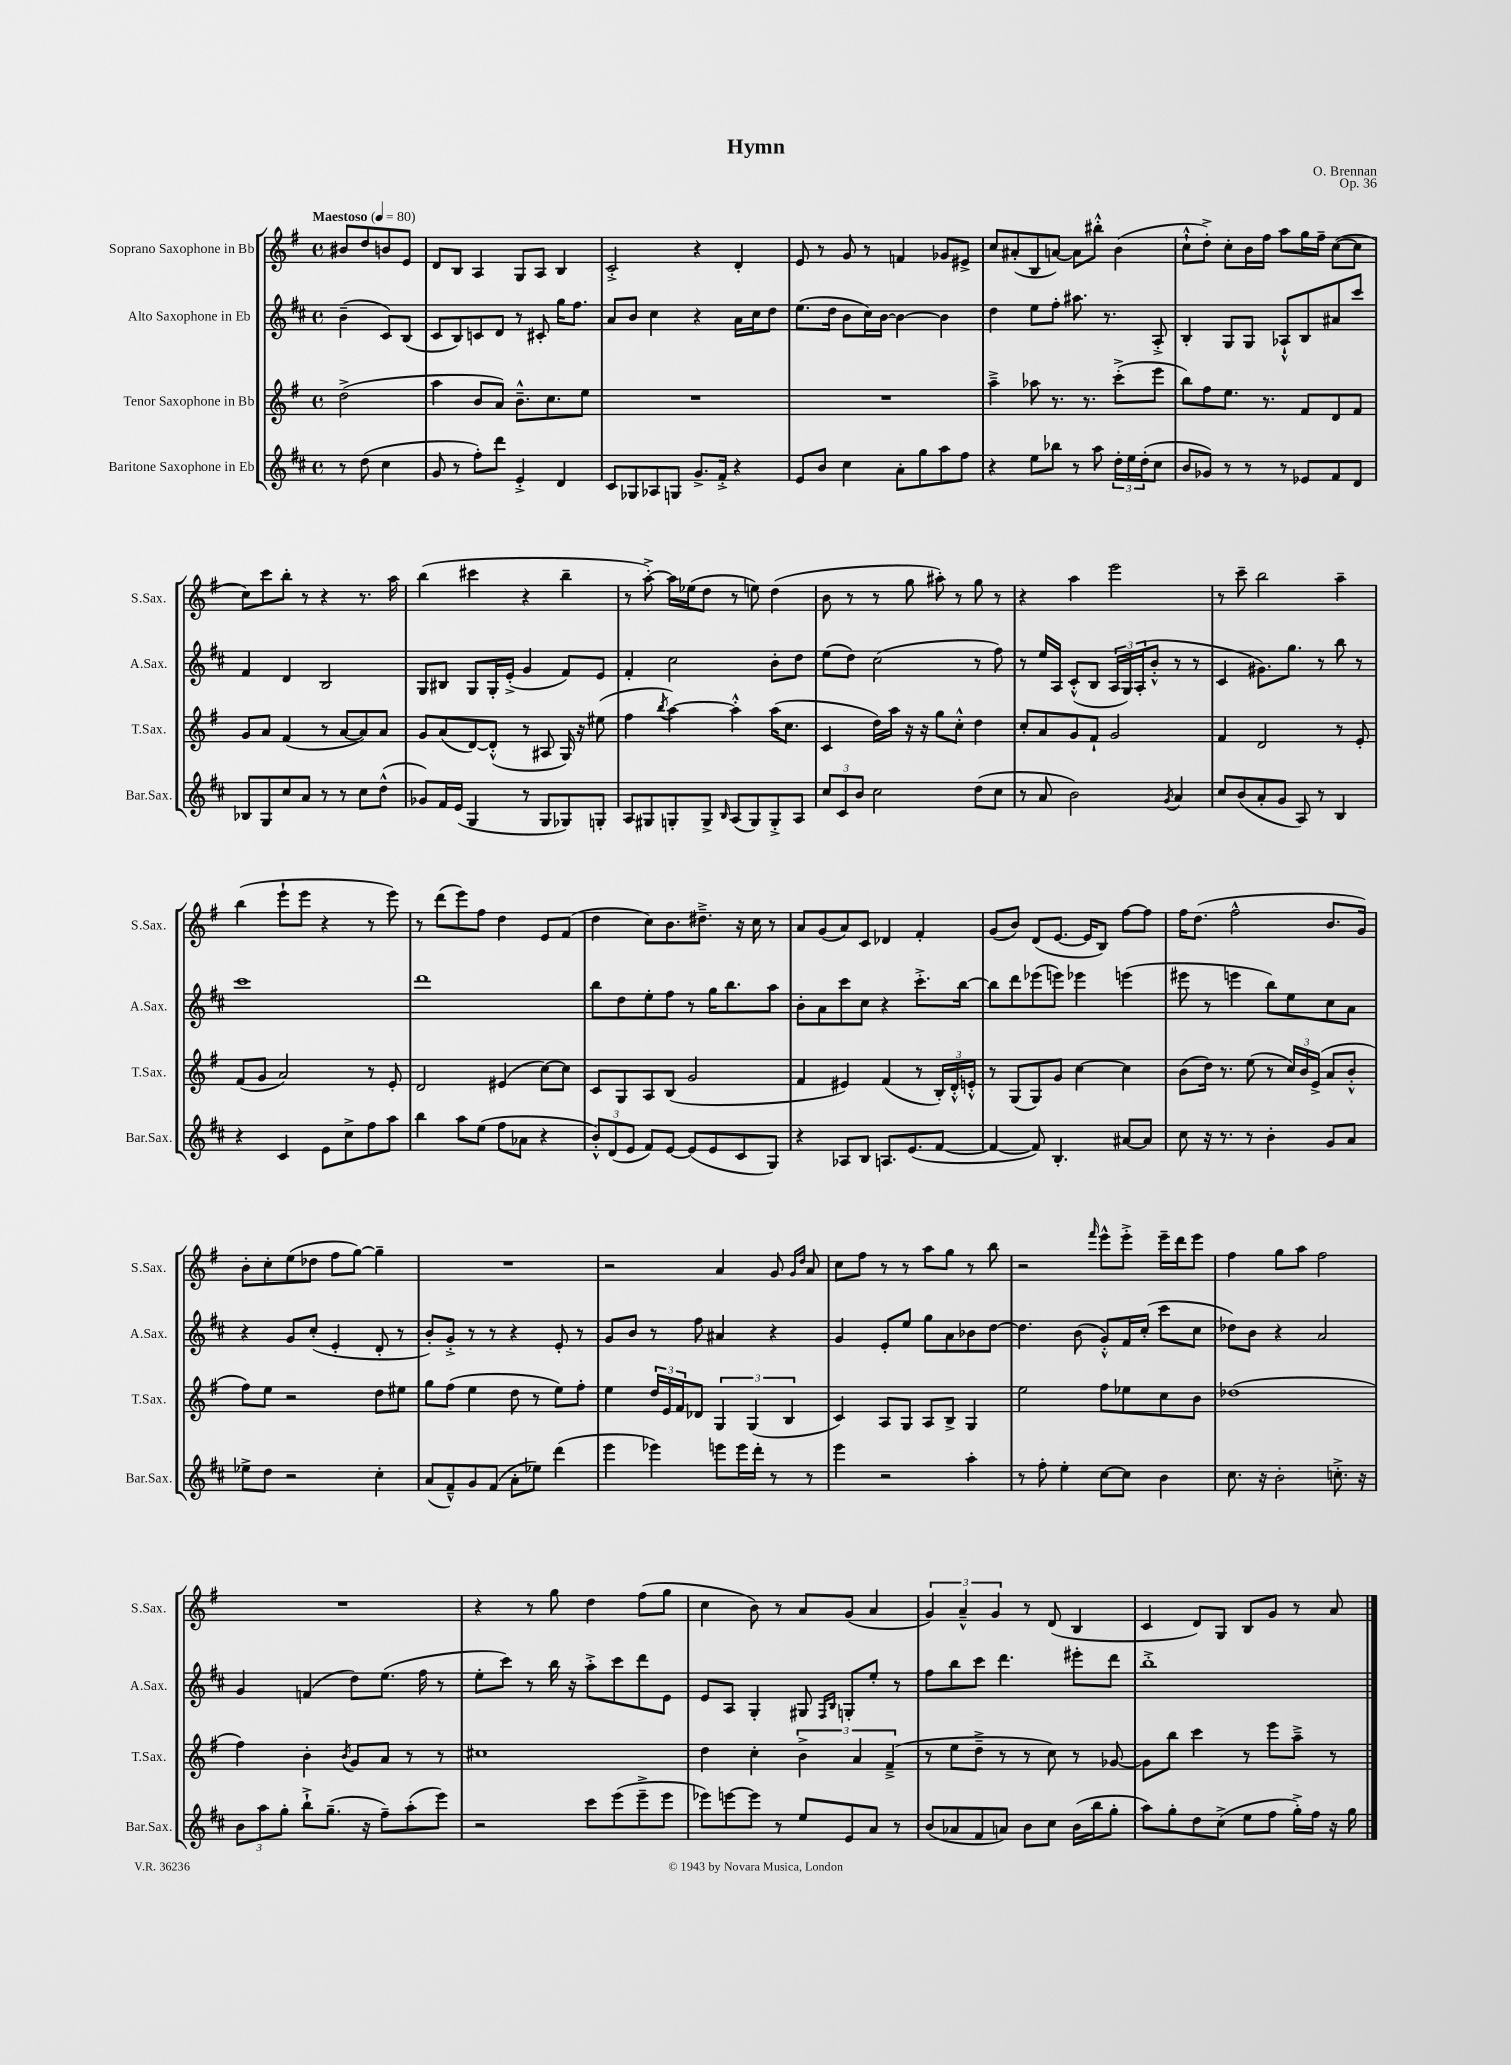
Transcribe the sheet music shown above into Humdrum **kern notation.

**kern	**kern	**kern	**kern
*part4	*part3	*part2	*part1
*staff4	*staff3	*staff2	*staff1
*I"Baritone Saxophone in Eb	*I"Tenor Saxophone in Bb	*I"Alto Saxophone in Eb	*I"Soprano Saxophone in Bb
*I'Bar.Sax.	*I'T.Sax.	*I'A.Sax.	*I'S.Sax.
*clefG2	*clefG2	*clefG2	*clefG2
*k[f#c#]	*k[f#]	*k[f#c#]	*k[f#]
*M4/4	*M4/4	*M4/4	*M4/4
*met(c)	*met(c)	*met(c)	*met(c)
*MM80	*MM80	*MM80	*MM80
=	=	=	=
!	!	!	!LO:TX:a:B:t=Maestoso
8r	(2dd^\	(4b~\	8b#X/L
(8dd\	.	.	8dd/
4cc#\	.	8c#/L)	8bn/
.	.	(8B/J	8e/J
=1	=1	=1	=1
8g/	4aa\	8c#/L	8d/L
8r	.	8B/)	8B/J
8ff#'\L)	8b/L	8cn/	4A/
8ddd\J	8a/J)	8d/J	.
4e'^/	8.b~^^\L	8r	8G/L
.	.	8c#X'/	8A/J
.	8.cc\	.	.
4d/	.	16gg\KL	4B/
.	.	8.ff#\J	.
.	8ee\J	.	.
=2	=2	=2	=2
8c#/L	1r	8a/L	2c'^/
8G-X/	.	8b/J	.
8A-X/	.	4cc#\	.
8Gn/J	.	.	.
8.g^/L	.	4r	4r
16f#'^/Jk	.	.	.
4r	.	16a\LL	4d'/
.	.	16cc#\J	.
.	.	8dd\J	.
=3	=3	=3	=3
8e/L	1r	(8.ee\L	8e/
8b/J	.	.	8r
.	.	16dd\Jk	.
4cc#\	.	8b\L	8g/
.	.	16cc#\L)	8r
.	.	[16b\JJ	.
8a'\L	.	4b\_	4fn/
8gg\	.	.	.
8aa\	.	4b\]	8g-X/L
8ff#\J	.	.	8e#X^/J
=4	=4	=4	=4
4r	4aa~^\	4dd\	8cc/L
.	.	.	(8a#X'/
8ee\L	8aa-X\	8ee\L	8B/
8bb-X\J	8.r	8ff#'\J	[8an/J)
8r	.	8.aa#X\	8a\L]
.	8.r	.	.
8aa\	.	.	8bb#X'^^\J
.	.	8.r	.
24dd'\LL	(8ccc'^\L	.	(4b\
24ee\	.	.	.
(24dd'\J	.	.	.
8cc#\J	8eee\J	8A'^/	.
=5	=5	=5	=5
8b/L	8bb\L)	4B'/	8cc`^^\L
8g-X/J)	8ff#\	.	8dd'^\J)
8r	8.ee\J	8G/L	8cc'\L
8r	.	8G/J	16b\L
.	8.r	.	16ff#\JJ
8r	.	8A-X`^^/L	8aa\L
8e-X/L	8f#/L	8B/	16gg\L
.	.	.	16ff#~\JJ
8f#/	8d/	8a#X/	([8cc\L
8d/J	8f#/J	8ccc#/J	8cc\J]
!!LO:LB:g=z
=6	=6	=6	=6
8B-X/L	8g/L	4f#/	8cc\L)
8G/	8a/J	.	8ccc\
8cc#/	(4f#/	4d/	8bb'\J
8a/J	.	.	8r
8r	8r	2B/	4r
8r	[8a/L	.	.
8cc#\L	8a/])	.	8.r
(8dd^^\J	8a/J	.	.
.	.	.	16aa\
=7	=7	=7	=7
8g-X/L)	8g/L	8G/L	(4bb\
16f#/L	(8a/	8B#X/J	.
(16e/JJ	.	.	.
4G/	[8d/)	8G/L	4ccc#X\
.	(8d'^^/J]	16G'/L	.
.	.	(16e'^/JJ	.
8r	8r	4g/	4r
8G/L	8A#X/	.	.
8G-X/)	16G/)	8f#/L)	4bb~\
.	16r	.	.
8Gn'/J	(8ee#X\	8e/J	.
=8	=8	=8	=8
8A/L	4ff#\	4f#'/	8r
8G#X/	.	.	[8aa'^\)
.	8qbb/	.	.
8Gn'/	[4aa\)	2cc#\	16aa\LL]
.	.	.	(16ee-X\J
8G^/J	.	.	8dd\J
16qqB/	.	.	.
(8A/L	4aa'^^\]	.	8r
8G/)	.	.	8een\)
8G'^/	(16aa\KL	8b'\L	(4dd\
.	8.cc\J	.	.
8A/J	.	8dd\J	.
=9	=9	=9	=9
12cc#/L	4c/	(8ee\L	8b\
12c#/	.	.	.
.	.	8dd\J)	8r
12b/J	.	.	.
2cc#\	16dd\LL)	(2cc#\	8r
.	16aa\JJ	.	.
.	16r	.	8gg\
.	16r	.	.
.	8gg\L	.	8aa#X'\)
.	8cc'^^\J	.	8r
(8dd\L	4dd\	8r	8gg\
8cc#\J	.	8ff#\)	8r
=10	=10	=10	=10
8r	8cc'/L	8r	4r
8a/	8a/	16ee/LL	.
.	.	16A/JJ	.
2b\)	8g/	(8c#'^^/L	4aa\
.	8f#`/J	8B/J	.
.	2g/	24A/LL	2eee\
.	.	24G/)	.
.	.	(24A'/J	.
.	.	8b'^^/J	.
8qg/	.	.	.
4a/	.	8r	.
.	.	8r	.
=11	=11	=11	=11
8cc#/L	4f#/	4c#/	8r
(8b/	.	.	8ccc~\
8a'/	2d/	8.g#X\L)	2bb\
8g/J	.	.	.
.	.	8.gg\J	.
8A/)	.	.	.
8r	.	8r	.
4B/	8r	8bb\	4aa~\
.	8e'/	8r	.
!!LO:LB:g=z
=12	=12	=12	=12
4r	(8f#/L	1ccc#	(4bb\
.	8g/J	.	.
4c#/	2a/)	.	8eee`\L
.	.	.	8eee\J
8e\L	.	.	4r
8cc#^\	.	.	.
8ff#\	8r	.	8r
8aa\J	8e'/	.	8eee\)
=13	=13	=13	=13
4bb\	2d/	1ddd	8r
.	.	.	(8ddd\L
8aa\L	.	.	8eee\)
(8ee\J	.	.	8ff#\J
8ff#\L	(4e#X/	.	4dd\
8a-X\J	.	.	.
4r	[8cc\L)	.	8e/L
.	8cc\J]	.	(8f#/J
=14	=14	=14	=14
12b'^^/L)	8c/L	8bb\L	4dd\
(12d/	.	.	.
.	8G/	8dd\	.
12e/J	.	.	.
8f#/L)	8A/	8ee'\	8cc\L)
[8e/J	(8B/J	8ff#\J	8.b\
(8e/L]	2g/	8r	.
.	.	.	8.dd#X~^\J
8e/	.	16gg\KL	.
.	.	8.bb\	.
8c#/	.	.	16r
.	.	.	16cc\
8G/J)	.	8aa\J	8r
=15	=15	=15	=15
4r	4f#/	8b'\L	8a/L
.	.	8a\	(8g/
8A-X/L	4e#X/)	8ccc#\	8a/)
8B/J	.	8cc#\J	8c/J
8.An/L	(4f#/	4r	4d-X/
(8.e/	.	.	.
.	8r	8.ccc#'^\L	4f#'/
[8f#/J	24B'/LL)	.	.
.	24d'^^/	.	.
.	.	[16bb\Jk	.
.	24en'^^/JJ	.	.
=16	=16	=16	=16
4f#/_	8r	8bb\L]	(8g/L
.	(8G/L	8ddd\	8b/J)
8f#/])	8G/)	(8eee-X\	(8d/L
4.B'/	8g/J	8eeen\J)	[8.e/J
.	[4cc\	4eee-X\	.
.	.	.	16e/KL]
.	.	.	8B/J)
[8a#X/L	4cc\]	(4eeen\	[8ff#\L
8a#/J]	.	.	8ff#\J]
=17	=17	=17	=17
8cc#\	(8b\L	8eee#X\	16ff#\KL
.	.	.	(8.dd\J
16r	16dd\Jk)	8r	.
8.r	8.r	.	.
.	.	4eeen\	2ff#^^\
8r	(8ee\	.	.
4b'\	8r	8bb\L)	.
.	24cc/LL)	8ee\	.
.	24b/	.	.
.	(24e^/JJ	.	.
8g/L	8a/L	8cc#\	8.b/L
8a/J	8b'^^/J	8a\J	.
.	.	.	16g/Jk)
!!LO:LB:g=z
=18	=18	=18	=18
8ee-X^\L	8ff#\L)	4r	8b'\L
8dd\J	8ee\J	.	8cc'\
2r	2r	8g/L	(8ee\
.	.	(8cc#'/J	8dd-X\J
.	.	4e'/	8ff#\L
.	.	.	[8gg\J)
4cc#'\	8dd\L	8d'/	4gg~\]
.	8ee#X\J	8r	.
=19	=19	=19	=19
(8a/L	8gg\L	8b'/L)	1r
8f#~^^/)	(8ff#\J	8g'^/J	.
8g/	4ee\	8r	.
(8f#/J	.	8r	.
8a'\L	8dd\	4r	.
8ee-X\J)	8r	.	.
(4ddd\	8ee\L)	8e'/	.
.	8ff#'\J	8r	.
=20	=20	=20	=20
4eee\	4ee\	8g/L	2r
.	.	8b/J	.
4eee-X\)	24dd/LL	8r	.
.	24e/	.	.
.	24f#/J	.	.
.	8d-X/J	8ff#\	.
8eeen\L	6G/	4a#X/	4a/
16eee\L	.	.	.
.	(6G/	.	.
16ddd'\JJ	.	.	.
8r	.	4r	8g/
.	6B/	.	.
.	.	.	16qqg/LL
.	.	.	16qqdd/JJ
8r	.	.	8a/
=21	=21	=21	=21
4eee\	4c/)	4g/	8cc\L
.	.	.	8ff#\J
2r	8A/L	8e'/L	8r
.	8G/J	8ee/J	8r
.	8A/L	8gg\L	8aa\L
.	8B^/J	8a\	8gg\J
4aa'\	4G/	8b-X\	8r
.	.	[8dd\J	8bb\
=22	=22	=22	=22
8r	2ee\	4.dd\]	2r
8ff#'\	.	.	.
4ee'\	.	.	.
.	.	(8b\	.
.	.	.	16qqfff#/
[8cc#\L	8ff#\L	8g'^^/L)	8eee^^\L
8cc#\J]	8ee-X\	16f#/L	8eee'^\J
.	.	(16cc#'/JJ	.
4b\	8cc\	8ccc#\L	16eee~\LL
.	.	.	16ddd\J
.	8b\J	8cc#\J	8eee\J
=23	=23	=23	=23
8.cc#\	(1dd-X	8dd-X\L)	4ff#\
.	.	8b\J	.
16r	.	.	.
2b'\	.	4r	8gg\L
.	.	.	8aa\J
.	.	2a/	2ff#\
8.ccn'^\	.	.	.
16r	.	.	.
!!LO:LB:g=z
=24	=24	=24	=24
12b\L	4ff#\)	4g/	1r
12aa\	.	.	.
12gg'\J	.	.	.
8bb`^\L	4b'\	(4fn/	.
(8.gg~\J	.	.	.
.	8qb/	.	.
.	8g/L	8dd\L)	.
16r	.	.	.
8ff#~\L)	8a/J	(8.ee\J	.
(8aa'\	8r	.	.
.	.	16ff#\	.
8eee\J)	8r	8r	.
=25	=25	=25	=25
2r	1cc#X	8ee'\L	4r
.	.	8ccc#\J)	.
.	.	8r	8r
.	.	16bb\	8gg\
.	.	16r	.
8ccc#\L	.	8aa'^\L	4dd\
(8eee\	.	8ccc#\	.
8eee~^\	.	8ddd\	(8ff#\L
8eee\J	.	8e\J	8gg\J
=26	=26	=26	=26
8eee-X\L)	4dd\	8e/L	4cc\
[8eeen\	.	8A/J	.
8eee\J]	4cc'\	4G'/	8b\)
8r	.	.	8r
8ee/L	6b^\	8G#X/	8a/L
.	.	16qqF#/LL	.
.	.	16qqB/JJ	.
8e/	.	8Gn'/L	(8g/J
.	6a/	.	.
8a/J	.	8ee'/J	4a/
.	(6f#~^/	.	.
8r	.	8r	.
=27	=27	=27	=27
(8b/L	8r	8ff#\L	6g/)
8a-X/	8ee\L	8bb\	.
.	.	.	6a~^^/
8f#/	8dd~^\J	8ccc#\J	.
.	.	.	6g/
8an/J)	8r	4.ddd\	.
8b\L	8r	.	8r
8cc#\J	8cc\)	.	(8d/
(16b\LL	8r	8eee#X'\L	4B/
16bb\J	.	.	.
8gg'\J	[8g-X/	8ddd\J	.
=28	=28	=28	=28
8aa\L)	8g-\L]	1bb'^	4c/
8gg'\	8bb\J	.	.
8dd\	4ccc\	.	8d/L)
(8cc#^\J	.	.	8G/J
8ee\L	8r	.	8B/L
8ff#\J	8eee\L	.	8g/J
16gg'^\LL)	8aa~^\J	.	8r
16ff#\JJ	.	.	.
16r	8r	.	8a/
16gg\	.	.	.
==	==	==	==
*-	*-	*-	*-
